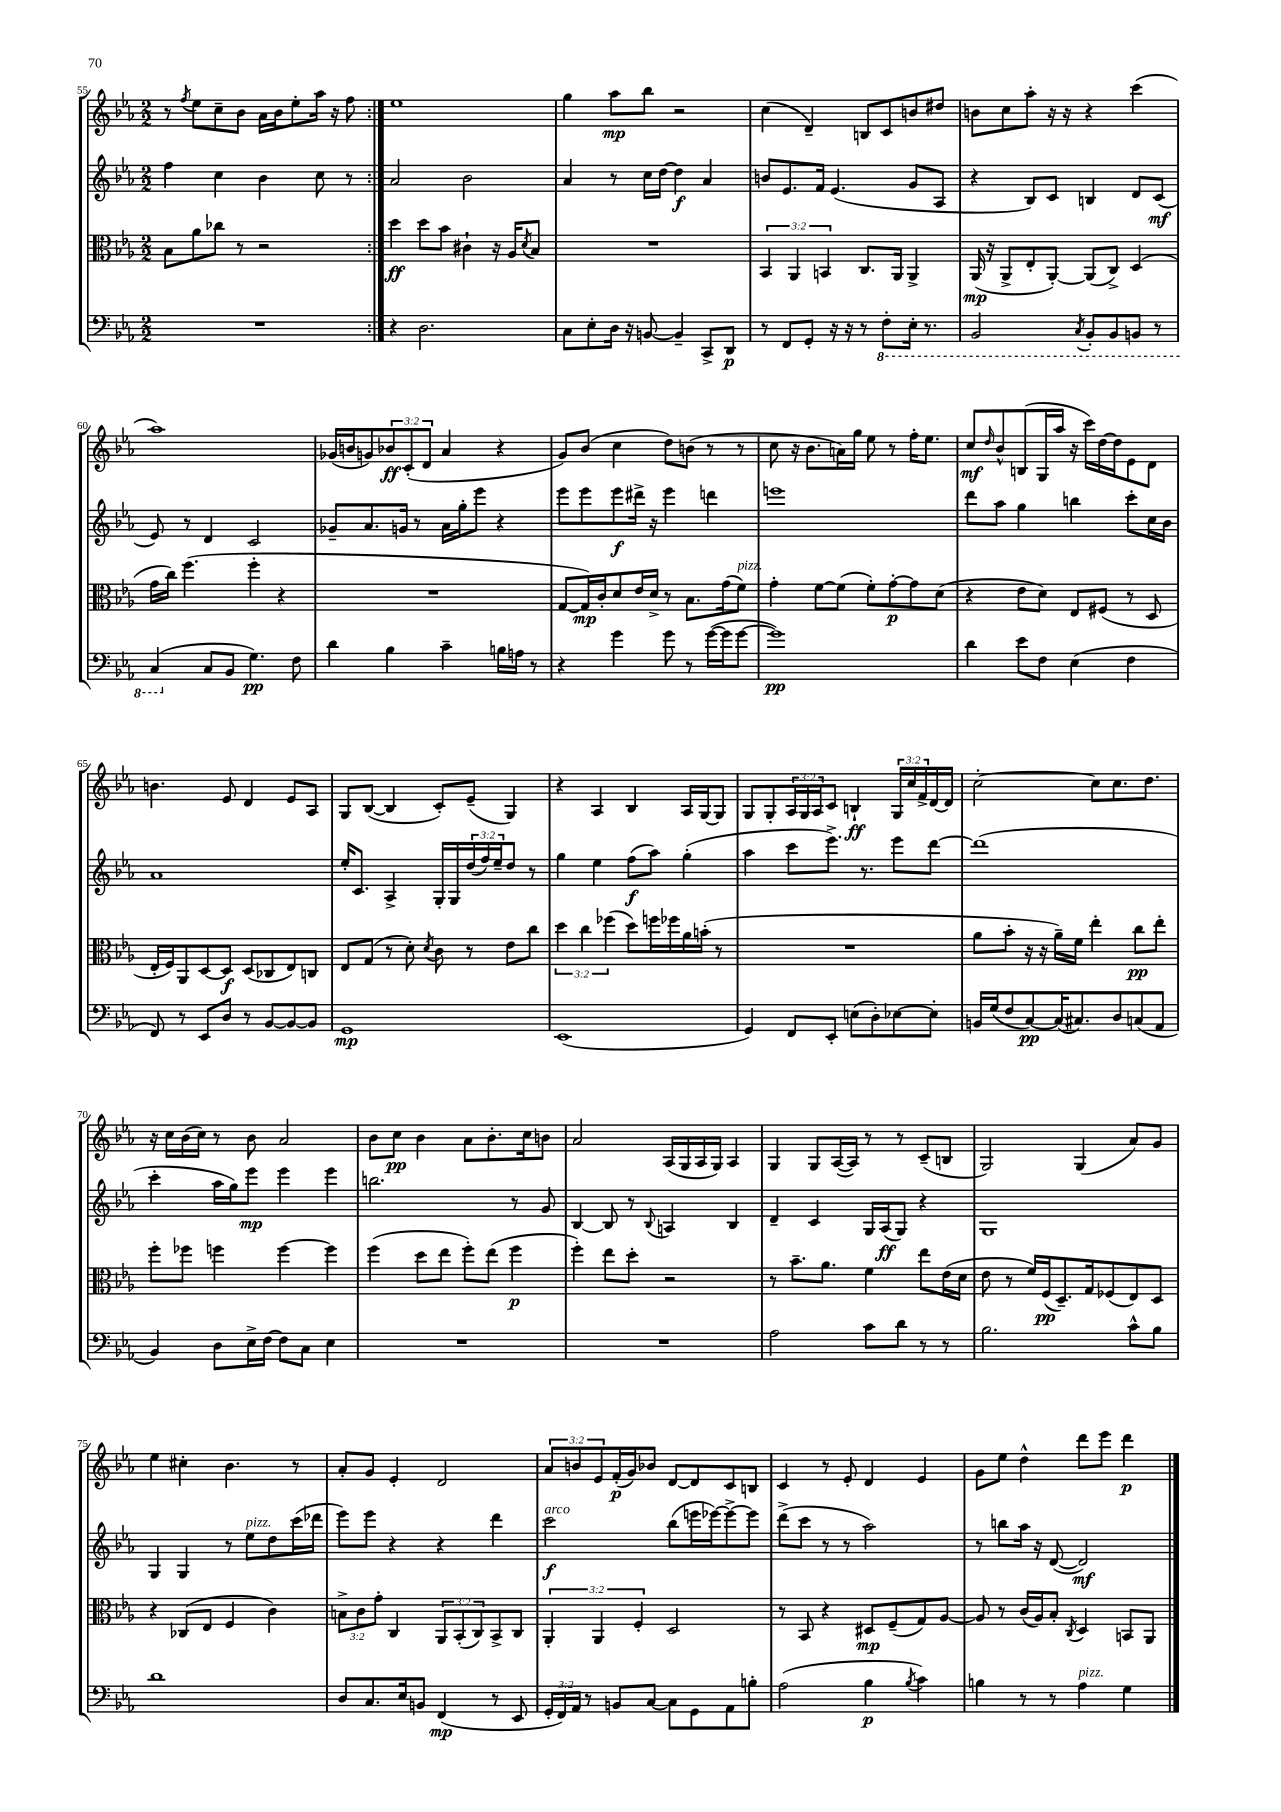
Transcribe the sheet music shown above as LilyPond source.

<<
\new StaffGroup <<
\new Staff = "s0" {
    \clef treble \key ees \major \numericTimeSignature \time 2/2 \override Staff.TupletNumber.text = #tuplet-number::calc-fraction-text
    \repeat volta 2 { r8 \acciaccatura { f''8 } ees''8 c''8-- bes'8 aes'16 bes'16 ees''8-. aes''16 r16 f''8 | }
    ees''1 |
    g''4 aes''8\mp bes''8 r2 |
    c''4( d'4--) b8 c'8 b'8 dis''8 |
    b'8 c''8 aes''8-. r16 r16 r4 c'''4( |
    aes''1) |
    ges'16( b'16 g'8) \tuplet 3/2 { bes'8\ff c'8-.( d'8 } aes'4 r4 |
    g'8) bes'8( c''4 d''8) b'8( r8 r8 |
    c''8 r16 bes'8. a'16) g''16 ees''8 r8 f''16-. ees''8. |
    c''8\mf \grace { d''16 } bes'8-^ b8( g16 aes''16 r16 c'''16) d''16~ d''16 ees'8 d'8 |
    b'4. ees'8 d'4 ees'8 aes8 |
    g8 bes8~( bes4 c'8-.) ees'8--( g4) |
    r4 aes4 bes4 aes16 g16~ g8 |
    g8 g8-. \tuplet 3/2 { aes16 g16 aes16 } c'8 b4-!\ff \tuplet 3/2 { g16 c''16 f'16-> } d'16~ d'16 |
    c''2~-. c''8 c''8. d''8. |
    r16 c''16 bes'16( c''16) r8 bes'8 aes'2 |
    bes'8 c''8\pp bes'4 aes'8 bes'8.-. c''16 b'8 |
    aes'2 aes16( g16 aes16 g16) aes4 |
    g4 g8 aes16~( aes16) r8 r8 c'8--( b8 |
    g2) g4( aes'8) g'8 |
    ees''4 cis''4-. bes'4. r8 |
    aes'8-. g'8 ees'4-. d'2 |
    \tuplet 3/2 { aes'8 b'8 ees'8 } f'16-.\p( g'16) bes'8 d'8~ d'8 c'8 b8 |
    c'4 r8 ees'8-. d'4 ees'4 |
    g'8 ees''8 d''4-^ d'''8 ees'''8 d'''4\p \bar "|." |
}
\new Staff = "s1" {
    \clef treble \key ees \major \numericTimeSignature \time 2/2 \override Staff.TupletNumber.text = #tuplet-number::calc-fraction-text
    \repeat volta 2 { f''4 c''4 bes'4 c''8 r8 | }
    aes'2 bes'2 |
    aes'4 r8 c''16 d''16~ d''4\f aes'4 |
    b'8 ees'8. f'16 ees'4.( g'8 aes8 |
    r4 bes8) c'8 b4 d'8 c'8\mf( |
    ees'8) r8 d'4 c'2 |
    ges'8-- aes'8. g'16 r8 aes'16 g''16-. ees'''8 r4 |
    ees'''8 ees'''8 ees'''8\f dis'''16-> r16 ees'''4 d'''4 |
    e'''1 |
    d'''8 aes''8 g''4 b''4 c'''8-. c''16 bes'16 |
    aes'1 |
    ees''16-. c'8. aes4-> g16-. g16 \tuplet 3/2 { d''16( f''16) ees''16-- } d''8 r8 |
    g''4 ees''4 f''8\f( aes''8) g''4-.( |
    aes''4 c'''8 ees'''8.->) r8. ees'''8 d'''8~ |
    d'''1( |
    c'''4-. aes''16 g''16) ees'''8\mp ees'''4 ees'''4 |
    b''2. r8 g'8 |
    bes4~ bes8 r8 \appoggiatura { bes8 } a4 bes4 |
    d'4-- c'4 g16 aes16\ff( g8) r4 |
    g1 |
    g4 g4 r8 ees''8^\markup { \italic "pizz." } d''8 c'''16( des'''16 |
    ees'''8) ees'''8 r4 r4 d'''4 |
    c'''2\f^\markup { \italic "arco" } bes''8( e'''16 ees'''16~) ees'''8~-> ees'''8 |
    d'''8->( c'''8 r8 r8 aes''2) |
    r8 b''8 aes''16 r16 d'8~( d'2\mf) \bar "|." |
}
\new Staff = "s2" {
    \clef alto \key ees \major \numericTimeSignature \time 2/2 \override Staff.TupletNumber.text = #tuplet-number::calc-fraction-text
    \repeat volta 2 { bes8 aes'8 ces''8 r8 r2 | }
    d''4\ff d''8 bes'8 cis'4-! r16 aes16 \acciaccatura { d'8 } bes8 |
    R1 |
    \tuplet 3/2 { bes,4 aes,4 b,4 } c8. aes,16 aes,4-> |
    aes,16\mp( r16 aes,8-> ees8-. aes,8~-.) aes,8( c8->) d4( |
    g'16 c''16) f''4.( f''4-. r4 |
    R1 |
    g8~ g16\mp) c'16-. d'8 ees'16 d'16-> r8 bes8. g'16( f'8^\markup { \italic "pizz." }) |
    g'4-. f'8~ f'8( f'8-.) g'8~-.\p g'8 d'8( |
    r4 ees'8 d'8) ees8 fis8( r8 d8 |
    ees16-. f16) aes,8 d8~ d8\f d8( ces8 ees8) c8 |
    ees8 g8( r8 d'8-.) \acciaccatura { d'8 } c'8 r8 ees'8 c''8 |
    \tuplet 3/2 { d''4 c''4 fes''4( } d''8) f''16 fes''16 aes'16 b'16-.( r8 |
    R1 |
    aes'8 bes'8-. r16 r16 aes'16--) f'16 ees''4-. c''8\pp ees''8-. |
    f''8-. fes''8 f''4 f''4~ f''4 |
    f''4( d''8 ees''8 f''8-.) ees''8( f''4\p |
    f''4-.) ees''8 d''8-. r2 |
    r8 bes'8.-- aes'8. f'4 ees''8 ees'16( d'16 |
    ees'8 r8 f'16) f16\pp( d8.--) g16 fes8( ees8) d8 |
    r4 ces8( ees8 f4 c'4) |
    \tuplet 3/2 { b8-> c'8 g'8-. } c4 \tuplet 3/2 { aes,8 bes,8-.( c8) } bes,8-> c8 |
    \tuplet 3/2 { aes,4-. aes,4 f4-. } d2 |
    r8 bes,8 r4 dis8\mp f8--( g8) aes8~ |
    aes8 r8 c'16( aes16) bes8-. \acciaccatura { c8 } d4 b,8 aes,8 \bar "|." |
}
\new Staff = "s3" {
    \clef bass \key ees \major \numericTimeSignature \time 2/2 \override Staff.TupletNumber.text = #tuplet-number::calc-fraction-text
    \repeat volta 2 { R1 | }
    r4 d2. |
    c8 ees8-. d16 r16 b,8~ b,4-- c,8-> d,8\p |
    r8 f,8 g,8-. r16 r16 r8 \ottava #-1 f,8-. ees,16-. r8. |
    bes,,2 \acciaccatura { c,8 } bes,,8-. bes,,8 b,,8 r8 |
    c,4( \ottava #0 c8 bes,8 g4.\pp) f8 |
    d'4 bes4 c'4-- b16 a16 r8 |
    r4 g'4 g'8 r8 g'16~( g'16 g'8~ |
    g'1\pp) |
    d'4 ees'8 f8 ees4( f4 |
    f,8) r8 ees,8 d8 r8 bes,8~ bes,8~ bes,8 |
    g,1\mp |
    ees,1( |
    g,4) f,8 ees,8-. e8( d8-.) ees8~ ees8-. |
    b,16 g16( f8 c8~\pp) c16( cis8.) d8 c8( aes,8 |
    bes,4) d8 ees16-> f16~ f8 c8 ees4 |
    R1 |
    R1 |
    aes2 c'8 d'8 r8 r8 |
    bes2. c'8-^ bes8 |
    d'1 |
    d8 c8. ees16 b,8 f,4\mp( r8 ees,8 |
    \tuplet 3/2 { g,16-. f,16) aes,16 } r8 b,8 c8~ c8 g,8 aes,8 b8-. |
    aes2( bes4\p \acciaccatura { bes8 } c'4) |
    b4 r8 r8 aes4^\markup { \italic "pizz." } g4 \bar "|." |
}
>>
>>
\layout { \context { \Score currentBarNumber = #55 } }
